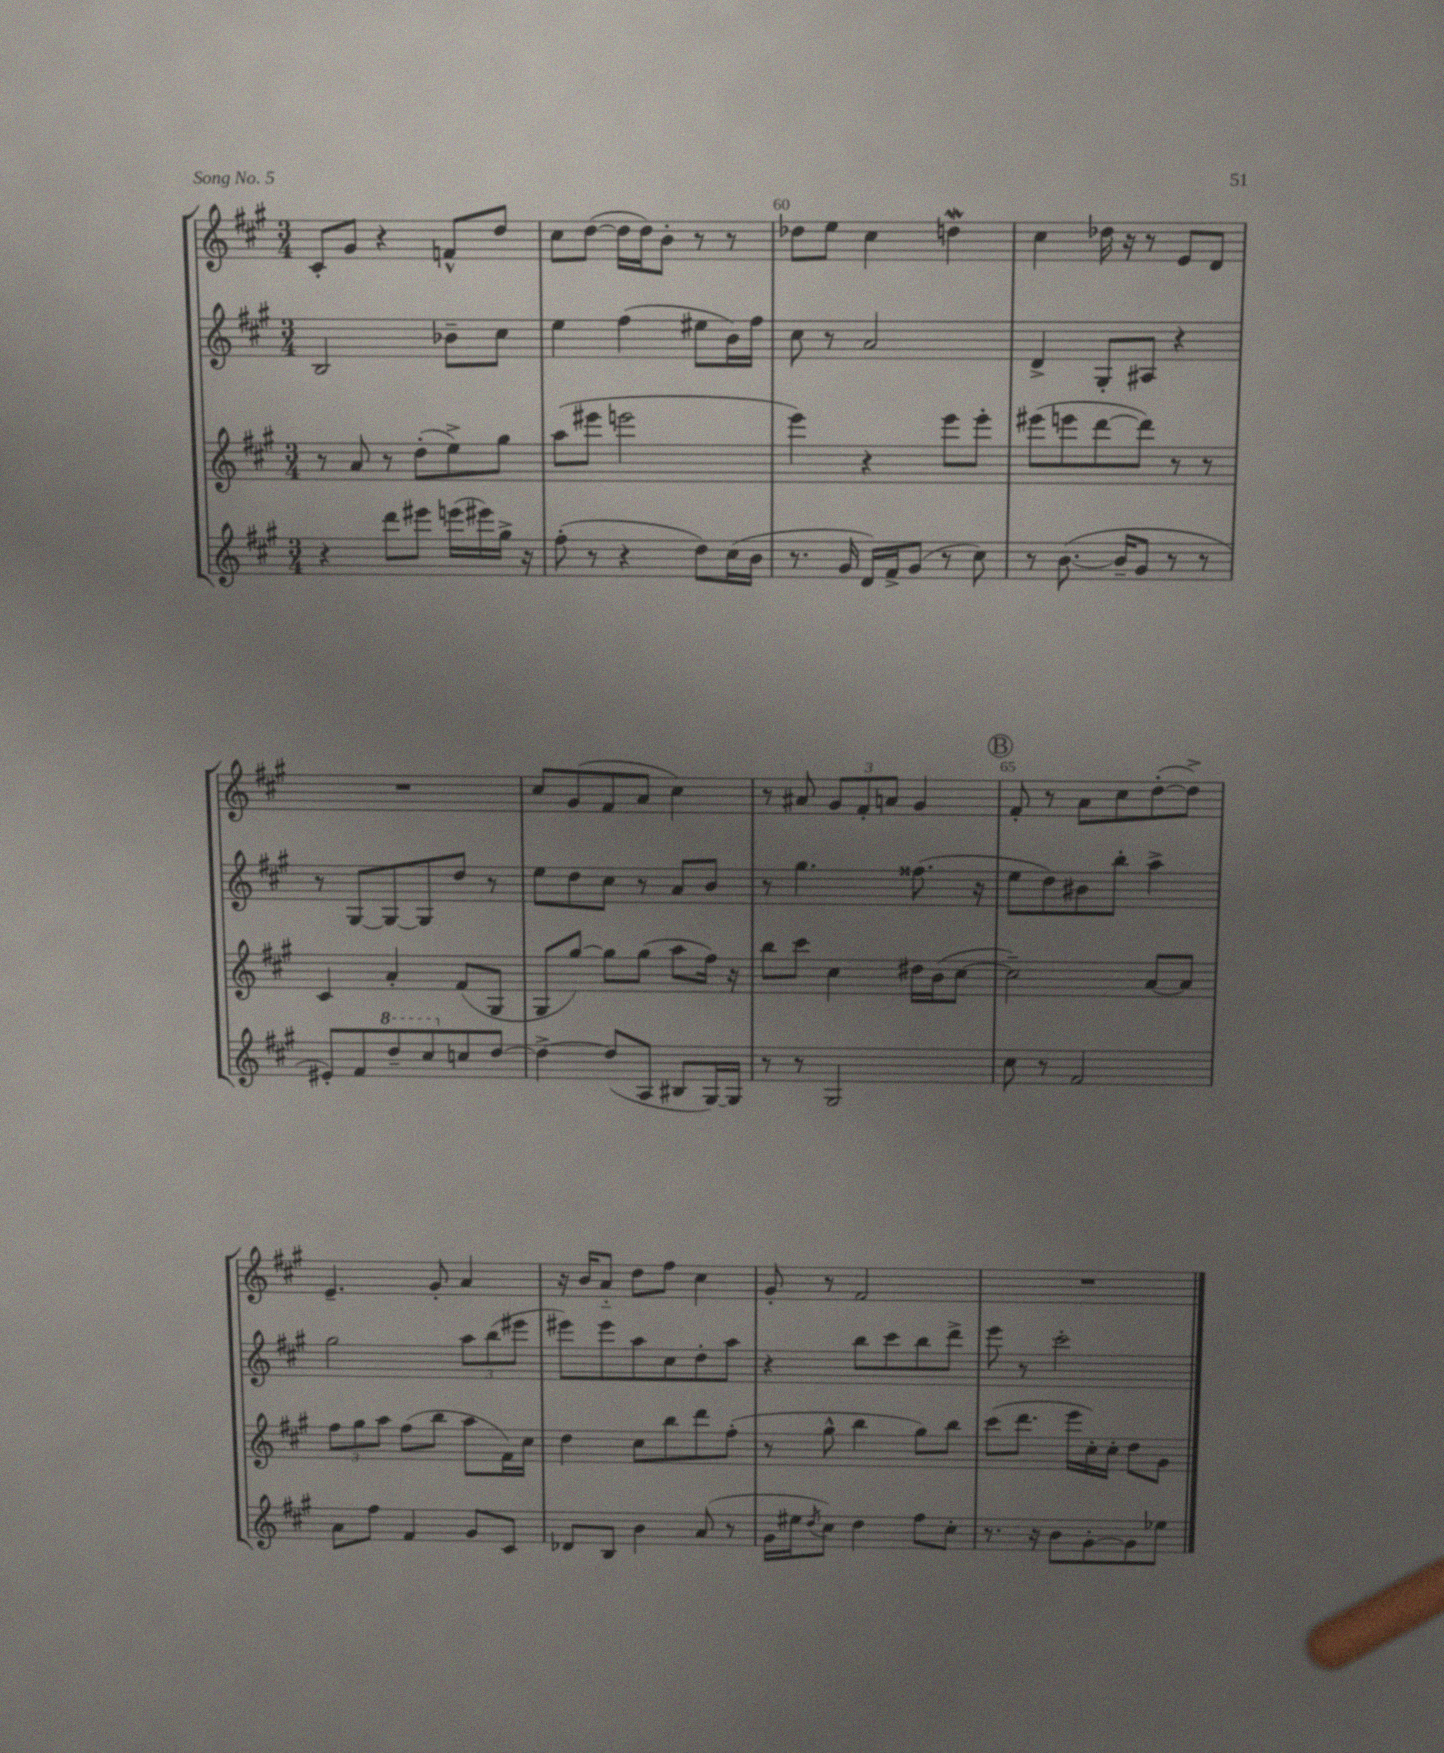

**kern	**kern	**kern	**kern
*part4	*part3	*part2	*part1
*staff4	*staff3	*staff2	*staff1
*clefG2	*clefG2	*clefG2	*clefG2
*k[f#c#g#]	*k[f#c#g#]	*k[f#c#g#]	*k[f#c#g#]
*M3/4	*M3/4	*M3/4	*M3/4
=58	=58	=58	=58
4r	8r	2B/	8c#'/L
.	8a/	.	8g#/J
8ddd\L	8r	.	4r
8eee#X\J	(8dd'\L	.	.
(16eeen\LL	8ee^\)	8b-X~\L	8fn^^/L
16eee#X\)	.	.	.
16gg#^\JJ	8gg#\J	8cc#\J	8dd/J
16r	.	.	.
=59	=59	=59	=59
(8ff#'\	(8aa\L	4ee\	8cc#\L
8r	8eee#X\J	.	([8dd\J
4r	2eeen\	(4ff#\	16dd\LL]
.	.	.	16dd\J)
.	.	.	8b'\J
8dd\L)	.	8ee#X\L	8r
(16cc#\L	.	16b\L)	8r
16b\JJ	.	16ff#\JJ	.
=60	=60	=60	=60
8.r	4eee\)	8cc#\	8dd-X\L
.	.	8r	8ee\J
16g#/	.	.	.
16d/LL)	4r	2a/	4cc#\
16f#^/J	.	.	.
(8g#/J	.	.	.
8r	8eee\L	.	4ddnw\
8cc#\)	8eee'\J	.	.
=61	=61	=61	=61
8r	(8eee#X\L	4d^/	4cc#\
([8.b\	8eeen\	.	.
.	[8ddd\	8G#'/L	16dd-X\
16b~/KL]	.	.	16r
8g#/J	8ddd\J])	8A#X/J	8r
8r	8r	4r	8e/L
8r	8r	.	8d/J
!!LO:LB:g=z
=62	=62	=62	=62
8e#X'/L)	4c#/	8r	2.r
8f#/	.	[8G#/L	.
*8va	*	*	*
8ddd~/	4a'/	8G#/_	.
8ccc#/	.	8G#/]	.
*X8va	*	*	*
8ccn/	(8f#/L	8dd/J	.
[8dd/J	8G#/J	8r	.
=63	=63	=63	=63
4dd^\_	8G#/L	8ee\L	8cc#/L
.	[8gg#/J)	8dd\	(8g#/
(8dd/L]	8gg#\L]	8cc#\J	8f#/
8A/J	(8gg#\J	8r	8a/J
8B#X/L	8aa\L	8a/L	4cc#\)
[16G#/L)	16ff#\Jk)	8b/J	.
16G#/JJ]	16r	.	.
=64	=64	=64	=64
8r	8bb\L	8r	8r
8r	8ccc#\J	4.gg#\	8a#X/
2G#/	4cc#\	.	12g#/L
.	.	.	12f#'/
.	.	.	12an/J
.	16dd#X\LL	(8.ff##X\	4g#/
.	(16b\J	.	.
.	[8cc#\J	.	.
.	.	16r	.
!!LO:REH:place=s1:t=B
=65	=65	=65	=65
8cc#\	2cc#~\])	8ee\L	8f#'/
8r	.	8dd\)	8r
2f#/	.	8b#X\	8a\L
.	.	8bb'\J	8cc#\
.	[8a/L	4aa^\	([8dd'\
.	8a/J]	.	8dd^\J])
!!LO:LB:g=z
=66	=66	=66	=66
8a\L	12ff#\L	2gg#\	4.e~/
.	12gg#\	.	.
8ff#\J	.	.	.
.	12aa\J	.	.
4f#/	(8ff#\L	.	.
.	8bb\J	.	8g#'/
8g#/L	8aa\L	12aa\L	4a/
.	.	(12bb\	.
8c#/J	16f#\L)	.	.
.	.	12eee#X\J	.
.	16cc#\JJ	.	.
=67	=67	=67	=67
8d-X/L	4dd\	8eee#X\L)	16r
.	.	.	16b/KL
8B/J	.	8eee#\	8a/J
4b\	8cc#\L	8aa\	8dd\L
.	8bb\	8cc#\	8ff#\J
(8a/	8ddd\	8dd'\	4cc#\
8r	(8ff#'\J	8aa\J	.
=68	=68	=68	=68
16g#\LL	8r	4r	8g#'/
16ee#X\J	.	.	.
8qdd/	.	.	.
8cc#\J)	8gg#^^\	.	8r
4dd\	4bb\	8bb\L	2f#/
.	.	8ccc#\	.
8ff#\L	8gg#\L)	8bb\	.
8cc#'\J	8bb\J	8ddd^\J	.
=69	=69	=69	=69
8.r	(8ccc#\L	8eee\	2.r
.	8.ddd\J	8r	.
16r	.	.	.
8b\L	.	2ccc#'\	.
.	16eee\LL	.	.
[8g#'\	16cc#'\)	.	.
.	16cc#'\JJ	.	.
8g#\]	8dd\L	.	.
8ee-X\J	8g#\J	.	.
==	==	==	==
*-	*-	*-	*-
